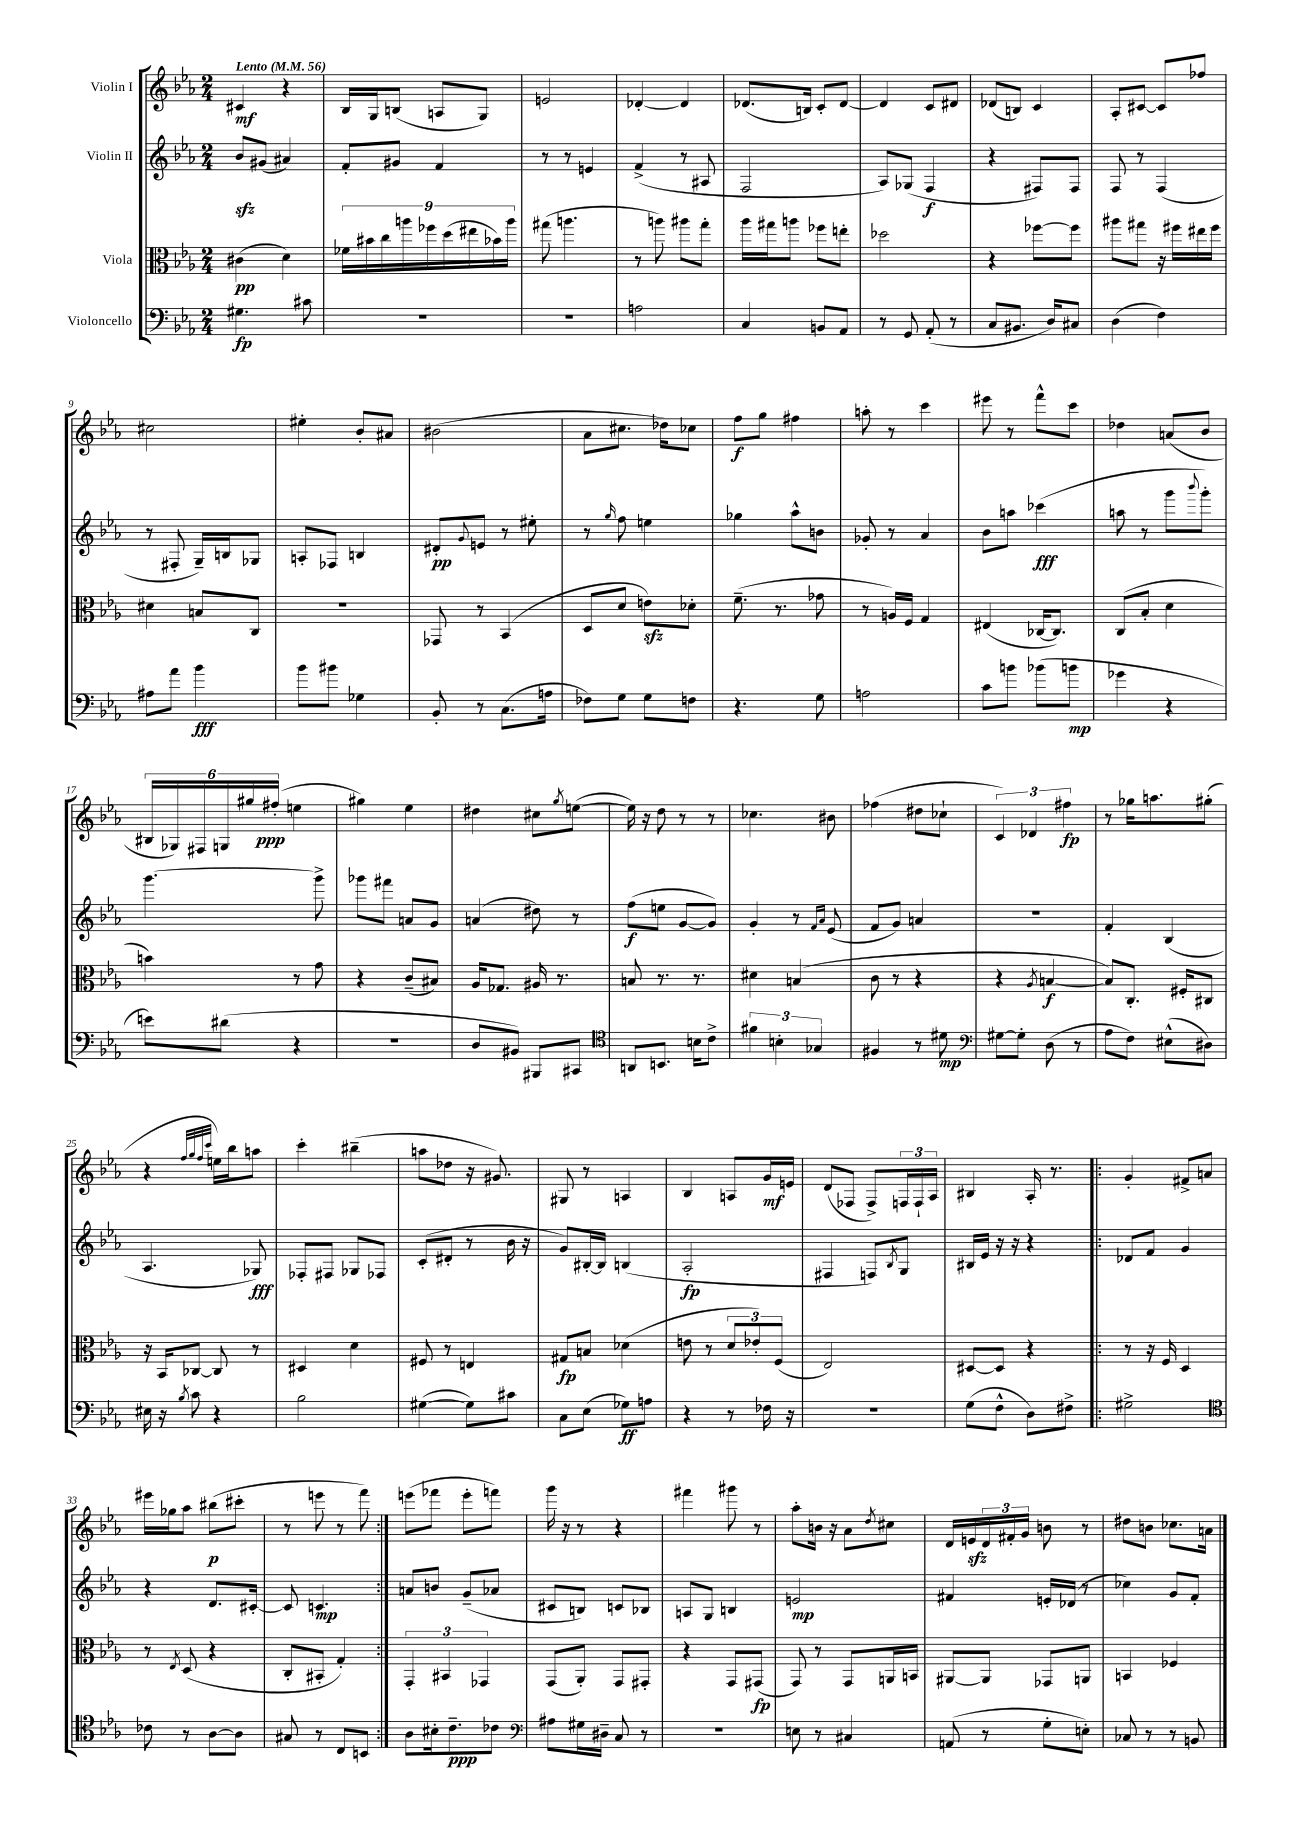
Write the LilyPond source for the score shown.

<<
\new StaffGroup <<
\new Staff = "s0" \with { instrumentName = "Violin I" } {
    \clef treble \key ees \major \numericTimeSignature \time 2/4 \tempo "Lento" 4 = 56
    cis'4\mf r4 |
    bes16 g16 b8( a8 g8) |
    e'2 |
    des'4~-. des'4 |
    des'8.( b16) c'8-. des'8~ |
    des'4 c'8 dis'8 |
    des'8( b8) c'4 |
    aes8-. cis'8~ cis'8 fes''8 |
    cis''2 |
    eis''4-. bes'8-. ais'8 |
    bis'2( |
    aes'8 cis''8. des''16) ces''8 |
    f''8\f g''8 fis''4 |
    a''8-. r8 c'''4 |
    eis'''8 r8 f'''8-^ c'''8 |
    des''4 a'8( bes'8 |
    \tuplet 6/4 { bis16 ges16) fis16 g16 gis''16 fis''16-.\ppp( } e''4 |
    gis''4) ees''4 |
    dis''4 cis''8 \acciaccatura { g''8 } e''8~( |
    e''16) r16 d''8 r8 r8 |
    ces''4. bis'8 |
    fes''4( dis''8 ces''8-! |
    \tuplet 3/2 { c'4) des'4 fis''4\fp } |
    r8 ges''16 a''8. gis''8-.( |
    r4 \grace { f''32 g''32 f''32 c'''32 } e''16) bes''16 a''8 |
    c'''4-. bis''4--( |
    a''8 des''8 r16 gis'8.) |
    gis8 r8 a4 |
    bes4 a8 g'16\mf e'16 |
    d'8( fes8 fes8->) \tuplet 3/2 { f16 f16-! aes16 } |
    bis4 aes16-. r8. |
    \repeat volta 2 { g'4-. fis'8-> a'8 |
    eis'''16 ges''16 aes''8 bis''8\p( cis'''8-. |
    r8 e'''8 r8 f'''8) | }
    e'''8( fes'''8 e'''8-. f'''8) |
    g'''16 r16 r8 r4 |
    fis'''4 gis'''8 r8 |
    aes''8-. b'16 r16 aes'8 \acciaccatura { d''8 } cis''8 |
    d'16 e'16\sfz \tuplet 3/2 { d'16 fis'16-. g'16 } b'8 r8 |
    dis''8 b'8 ces''8. a'16 \bar "|." |
}
\new Staff = "s1" \with { instrumentName = "Violin II" } {
    \clef treble \key ees \major \numericTimeSignature \time 2/4
    bes'8\sfz gis'8( ais'4) |
    f'8-. gis'8 f'4 |
    r8 r8 e'4 |
    f'4->( r8 ais8 |
    f2 |
    aes8) ges8( f4\f |
    r4 fis8) fis8 |
    f8 r8 f4( |
    r8 fis8-. g16--) b16 ges8 |
    a8-. fes8 b4 |
    dis'8-.\pp \appoggiatura { g'8 } e'8 r8 eis''8-. |
    r8 \grace { g''16 } f''8 e''4 |
    ges''4 aes''8-^ b'8 |
    ges'8-. r8 aes'4 |
    bes'8 a''8 ces'''4\fff( |
    a''8 r8 g'''8 \appoggiatura { bes'''8 } g'''8-.) |
    g'''4.~ g'''8-> |
    ges'''8 fis'''8 a'8 g'8 |
    a'4( dis''8) r8 |
    f''8\f( e''8 g'8~ g'8) |
    g'4-. r8 \grace { f'16 aes'16 } ees'8( |
    f'8 g'8) a'4 |
    R2 |
    f'4-. bes4( |
    aes4. ges8\fff) |
    fes8-. fis8 ges8 fes8 |
    c'8-.( dis'8-. r8 bes'16 r16 |
    g'8) bis16~-. bis16 b4( |
    aes2-.\fp |
    fis4 f8) \acciaccatura { bes8 } g8 |
    bis16 ees'16 r16 r16 r4 |
    \repeat volta 2 { des'8 f'8 g'4 |
    r4 d'8. cis'16~-. |
    cis'8 c'4.\mp | }
    a'8 b'8 g'8--( aes'8 |
    cis'8 b8) c'8 bes8 |
    a8 g8 b4 |
    e'2\mp |
    fis'4 e'16-. des'16( r8 |
    ces''4) g'8 f'8-. \bar "|." |
}
\new Staff = "s2" \with { instrumentName = "Viola" } {
    \clef alto \key ees \major \numericTimeSignature \time 2/4
    cis'4\pp( d'4) |
    \tuplet 9/8 { fes'16 bis'16 c''16 a''16 fes''16 d''16( eis''16 bes'16) a''16 } |
    gis''8( a''4. |
    r8 a''8) ais''8 g''8-. |
    aes''16 gis''16 a''8 fes''8 e''8-. |
    des''2 |
    r4 fes''8~ fes''8 |
    ais''8 gis''8 r16 fis''16 eis''16 fis''16 |
    dis'4 b8 c8 |
    R2 |
    ges,8 r8 bes,4( |
    d8 d'8 e'8\sfz) des'8-. |
    f'8.--( r8. ges'8 |
    r8 a16) f16 g4 |
    eis4( ces16~ ces8.) |
    c8( bes8-. d'4 |
    b'4) r8 g'8 |
    r4 c'8--( bis8) |
    aes16 ges8. ais16 r8. |
    b8 r8. r8. |
    dis'4 b4( |
    c'8 r8 r4 |
    r4 \acciaccatura { aes8 } b4~\f |
    b8) c8.-. fis16-. cis8 |
    r16 bes,16 ces8~ ces8 r8 |
    dis4 d'4 |
    fis8 r8 e4 |
    gis8\fp b8 des'4( |
    e'8 r8 \tuplet 3/2 { d'8 ees'8-.) f8( } |
    ees2) |
    dis8~ dis8 r4 |
    \repeat volta 2 { r8 r16 f16 d4 |
    r8 \acciaccatura { ees8 } d8( r4 |
    c8-. bis,8-. g4-.) | }
    \tuplet 3/2 { g,4-. bis,4 ges,4 } |
    g,8( aes,8-.) g,8 gis,8-. |
    r4 g,8 gis,8\fp( |
    g,8) r8 g,8 a,16 b,16 |
    ais,8~ ais,8 ges,8 a,8 |
    b,4 fes4 \bar "|." |
}
\new Staff = "s3" \with { instrumentName = "Violoncello" } {
    \clef bass \key ees \major \numericTimeSignature \time 2/4
    gis4.\fp cis'8 |
    R2 |
    R2 |
    a2 |
    c4 b,8 aes,8 |
    r8 g,8 aes,8-.( r8 |
    c8 bis,8. d16) cis8 |
    d4( f4) |
    ais8 aes'8 bes'4\fff |
    bes'8 bis'8 ges4 |
    bes,8-. r8 c8.( a16 |
    fes8) g8 g8 f8 |
    r4. g8 |
    a2 |
    c'8 b'8 bes'8( b'8\mp |
    ges'4 r4 |
    e'8) dis'8( r4 |
    R2 |
    d8 bis,8) bis,,8 cis,8 |
    \clef tenor a,8 b,8. b16 c'8-> |
    \tuplet 3/2 { fis'4 b4-. ges4 } |
    fis4 r8 dis'8\mp |
    \clef bass gis8~ gis8-. d8( r8 |
    aes8 f8) eis8-^( dis8) |
    eis16 r16 \acciaccatura { bes8 } c'8 r4 |
    bes2 |
    gis4~( gis8) cis'8 |
    c8 ees8( ges8\ff) a8 |
    r4 r8 fes16 r16 |
    r2 |
    g8( f8-^ d8) fis8-> |
    \repeat volta 2 { gis2-> |
    \clef tenor ces'8 r8 aes8~ aes8 |
    gis8 r8 c8 b,8 | }
    aes8 bis16-. c'8.--\ppp ces'8 |
    \clef bass ais8 gis16 dis16-- c8 r8 |
    r2 |
    e8 r8 cis4 |
    a,8( r8 g8-. e8-.) |
    ces8 r8 r8 b,8 \bar "|." |
}
>>
>>
